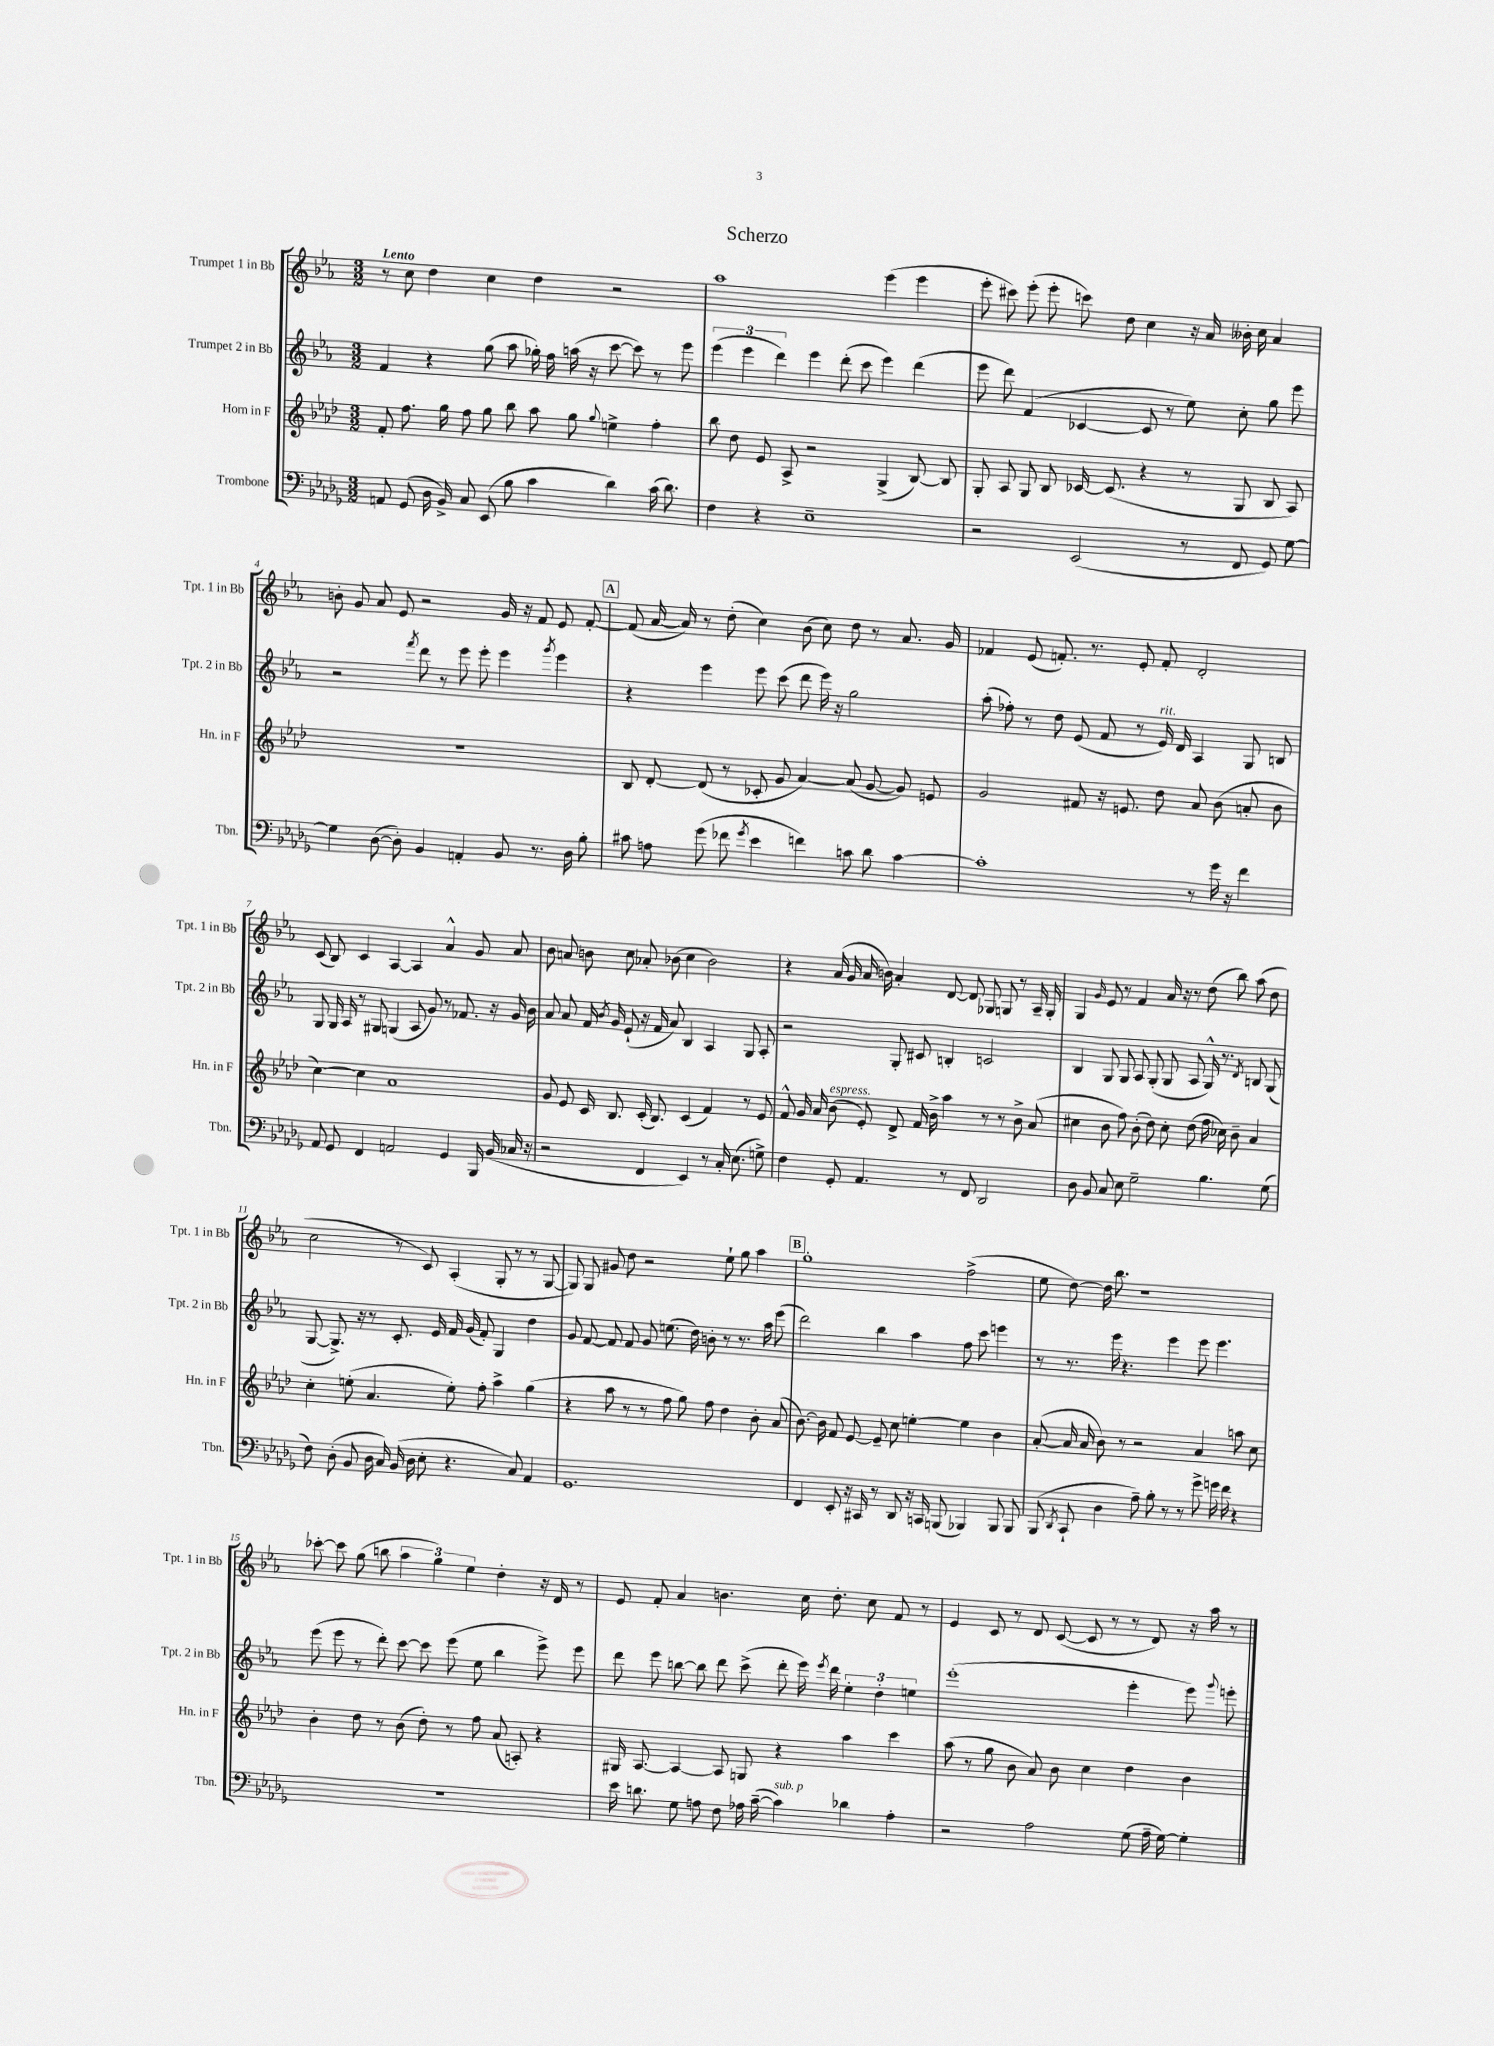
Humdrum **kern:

**kern	**kern	**kern	**kern
*staff4	*staff3	*staff2	*staff1
*clefF4	*clefG2	*clefG2	*clefG2
*k[b-e-a-d-g-]	*k[b-e-a-d-]	*k[b-e-a-]	*k[b-e-a-]
*M3/2	*M3/2	*M3/2	*M3/2
8AA	8f'	4f	8r
(8GG-	8.ff	.	8cc
16D-	.	4r	4dd
16BB-^)	16gg	.	.
8C	8ff	.	.
(8EE-	8gg	(8gg	4cc
8B-	8bb-	8aa-	.
4c	8aa-	16gg-')	4dd
.	.	16ff	.
.	8gg	(16aa	.
.	.	16r	.
.	8qqgg	.	.
4d-)	4ee^	[8ccc	2r
.	.	8ccc])	.
(16c	4ff'	8r	.
8.d-)	.	.	.
.	.	8eee-	.
=	=	=	=
4F	8bb-	(6eee-	1aa-
.	8dd-	.	.
.	.	6eee-	.
4r	8e-	.	.
.	.	6ddd)	.
.	8A-^	.	.
1E-~	2r	4eee-	.
.	.	(8ddd'	.
.	.	8ccc	.
.	(4G^	4eee-)	(4eee-
.	[8B-)	(4ddd	4eee-
.	8B-]	.	.
=	=	=	=
2r	8G'	8eee-	8eee-'
.	8A-	8ddd)	8ccc#)
.	8G	(4f	(8eee-'
.	8B-	.	8eee-'
(2EE-	[16c-	[4c-	8ccc)
.	(8.c-]	.	.
.	.	.	8dd
.	4r	8c-]	4cc
.	.	8r	.
8r	8r	8ee-)	16r
.	.	.	16a-
8FF	8G	8cc'	16b--'
.	.	.	16cc
8GG-)	8B-	8gg	4a-
[8G-	8A-)	8eee-	.
=	=	=	=
4G-]	1.r	2r	8b'
.	.	.	8g
([8D-	.	.	8a-
8D-'])	.	.	8e-
.	.	8qfff	.
4BB-	.	8ddd	2r
.	.	8r	.
4AA'	.	8eee-	.
.	.	8eee-'	.
8BB-	.	4eee-	16g
.	.	.	16r
8.r	.	.	8f
.	.	8qggg	.
.	.	4eee-	8e-
16D-	.	.	.
8B-'	.	.	[8f'
=	=	=	=
8c#	8B-	4r	(8f]
8A	[8d-'	.	[16a-
.	.	.	16a-])
(8g-	(8d-]	4eee-	8r
8f-	8r	.	(8dd'
8qg-	.	.	.
4e-	8c-'	8eee-	4cc)
.	8g	(8ccc	.
4f)	[4a-)	8ddd	(8b-
.	.	16eee-)	8cc)
.	.	16r	.
8c	(8a-]	2gg	8dd
8d-	[8g	.	8r
[4c	8g])	.	8.a-
.	8e	.	.
.	.	.	16g
=	=	=	=
1c']	2g	(8aa-'	4f-
.	.	8ff-')	.
.	.	8r	(8e-
.	.	8dd	8.f')
.	8f#	(8e-	.
.	.	.	8.r
.	16r	8f	.
.	8.e	.	.
.	.	8r	8e-'
.	8dd-	16e-)	8f'
.	.	16d	.
8r	8a-	4A-	2d'
16g-	(8b-	.	.
16r	.	.	.
4f	8a'	8G	.
.	8b-	8B	.
=	=	=	=
8AA-	[4cc)	8G	(8c
8GG-	.	16G	8B-)
.	.	16A-	.
4FF	4cc]	8r	4c
.	.	8G#	.
2AA	1a-	(4G	[4A-
.	.	8A-	4A-]
.	.	8g)	.
4GG-	.	8r	4a-^^
.	.	8.f-	.
16BBB-	.	.	8g
(16BB-	.	16r	.
16C-	.	16g	8a-
16r	.	16b-	.
=	=	=	=
2r	8g	8a-	8b-
.	8e-	8a-	8a
.	16c	16f	8b
.	.	8qb-	.
.	8.B-	16g	.
.	.	(8e-`	8cc
4FF	(16c'	16r	8a-'
.	8.B-)	16f	.
.	.	8a-)	(8b-
4EE-)	(4c	4B-	4cc
8r	4f)	4A-	2b-)
16C'	.	.	.
(8.E-	.	.	.
.	8r	8G	.
8G^)	8e-	8A-'	.
=	=	=	=
4F	8f^^	2r	4r
.	16g	.	.
.	16a-	.	.
8GG-'	(8b-	.	(16a-
.	.	.	16g
4.AA-	8e-')	.	16a-
.	.	.	16b)
.	8d-^	8G'	4a-'
.	16f	8c#	.
.	16b-^	.	.
8r	4aa-	4B'	[8d
8FF	.	.	8d]
2DD-	8r	2c	8G-
.	8r	.	8G
.	8b-^	.	8r
.	(8a-	.	16A-~
.	.	.	16G'
=	=	=	=
8D-	4cc#	4B-	4G
8BB-	.	.	.
.	.	.	16qqg
8C	8b-	8G	8e-
8E-	8ff)	8G	8r
2G-~	(8b-'	8A-	4f
.	8dd-)	(8G'	.
.	8cc#'	8G	16a-
.	.	.	16r
.	(8dd-	8A-	8r
4.B-	16ff	16G^^)	(8dd
.	16cc-)	8.r	.
.	8b-~	.	8bb-)
.	.	8qd	.
.	4a-	8B	(8aa-
(8G-	.	(8G	8dd
=	=	=	=
8F)	4cc'	[8G	2cc
(8D-'	.	8.G^])	.
8BB-	(8ee'	.	.
.	.	16r	.
16D-	4.a-	8r	.
16C)	.	.	.
(16BB-	.	8.c'	8r
16D-	.	.	.
8E-'	.	.	8c)
.	.	16e-	.
4.r	8ee')	16f	(4A-'
.	.	(16g	.
.	8ff'	8f')	.
.	4aa-^	4G	8G'
8C)	.	.	8r
4AA-	(4gg	4dd	8r
.	.	.	[8G
=	=	=	=
1.GG-	4r	8g	8G])
.	.	[8f	8G
.	8aa-	8f]	8g#
.	8r	8f	8dd
.	8r	8g	2r
.	8ff	(8.ee	.
.	8gg)	.	.
.	.	16dd)	.
.	8ff	8b'	.
.	4dd-	8r	8ee-`
.	.	8.r	8gg
.	8b-'	.	4aa-
.	.	16aa-	.
.	(8a-	(8eee-	.
=	=	=	=
4FF	[8.b-)	2ddd)	1gg'
.	16b-]	.	.
8EE-'	8f	.	.
16r	[8e-	.	.
16CC#	.	.	.
8r	8e-~]	4bb-	.
8DD-	8cc	.	.
16r	[4ee'	4aa-	.
16CC	.	.	.
(8BBB	.	.	.
4BBB-)	4ee]	8ff	(2ff^
.	.	8ccc	.
8BBB-	4b-	4eee	.
8BBB-	.	.	.
=	=	=	=
(8BBB-	([8a-'	8r	8ee-
8qDD-	.	.	.
8CC`	16a-]	8.r	[8dd)
.	16a-	.	.
4D-	8b-)	.	16dd]
.	.	16eee-	8.bb-
.	8r	4.r	.
8A-~)	2r	.	1r
8B-'	.	.	.
8r	.	4eee-	.
8r	.	.	.
8g-^	4a-	8eee-	.
16g	.	4.eee-	.
16f	.	.	.
4r	8aa	.	.
.	8cc	.	.
=	=	=	=
1.r	4b-'	(8eee-	[8ccc-'
.	.	8eee-	8ccc-]
.	8dd-	8r	(8gg
.	8r	8ddd')	8bb
.	(8b-	[8ccc	6aa-
.	8dd-')	8ccc]	.
.	.	.	6gg)
.	8r	(8eee-	.
.	.	.	6ee-
.	8ff	8ee-	.
.	(8a-	4bb-	4dd'
.	8A')	.	.
.	4r	8eee-^)	16r
.	.	.	16d
.	.	8eee-	8r
=	=	=	=
16e-	16G#	8ddd	8e-
8.d	[8.A-	.	.
.	.	8eee-	8f'
8G-	4A-_	[8bb	4a-
8A	.	8bb]	.
8F	8A-]	8ddd	4.b
16A-	8G	(8ccc^	.
([16c~	.	.	.
4c])	4r	8ddd'	.
.	.	16eee-)	16cc
.	.	8qeee-	.
.	.	16ddd	8.dd'
4d-	4aa-	6ee-'	.
.	.	.	8cc
.	.	6dd'	.
4A-'	4ccc	.	8f
.	.	6ee	.
.	.	.	8r
=	=	=	=
2r	(8aa-	(1eee-'	4e-
.	8r	.	.
.	8gg	.	8c
.	8b-	.	8r
2A-	8a-)	.	8d
.	8b-	.	([8c
.	4cc	.	8c]
.	.	.	8r
(8G-	4dd-	4eee-'	8r
16A-~	.	.	8d)
[16G-)	.	.	.
4G-']	4b-	8eee-)	16r
.	.	.	16aa-
.	.	8qqggg	.
.	.	8eee'	8r
==	==	==	==
*-	*-	*-	*-
